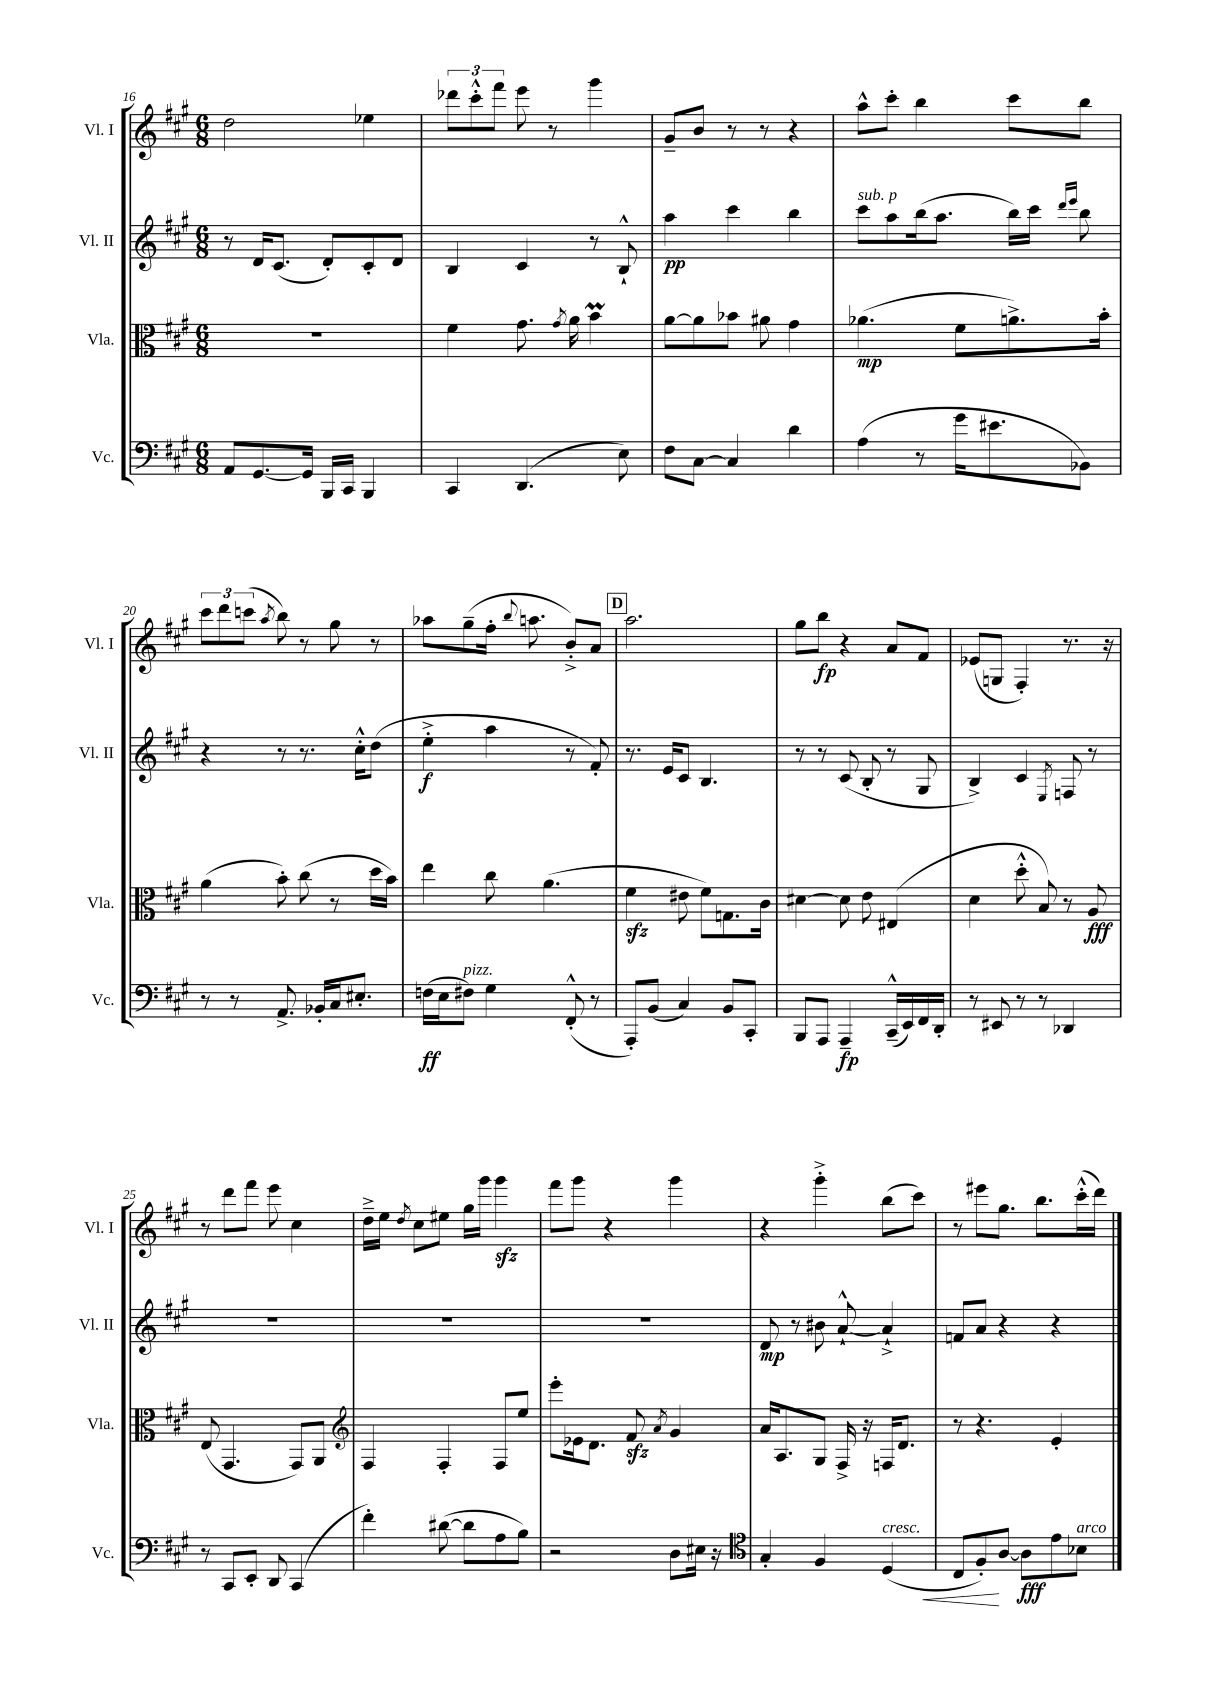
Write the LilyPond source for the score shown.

<<
\new StaffGroup <<
\new Staff = "s0" \with { instrumentName = "Vl. I" shortInstrumentName = "Vl. I" } {
    \clef treble \key a \major \numericTimeSignature \time 6/8
    \autoBeamOff d''2 ees''4 |
    \tuplet 3/2 { des'''8[ cis'''8-.-^ fis'''8] } e'''8 r8 gis'''4 |
    gis'8[-- b'8] r8 r8 r4 |
    a''8[-^ cis'''8]-. b''4 cis'''8[ b''8] |
    \tuplet 3/2 { cis'''8[ d'''8 c'''8]( } \acciaccatura { a''8 } b''8) r8 gis''8 r8 |
    aes''8[ gis''8--( fis''16]-. \appoggiatura { b''8 } a''8. b'8[-.->) a'8] |
    \mark \markup { \box "D" } a''2. |
    gis''8[ b''8]\fp r4 a'8[ fis'8] |
    ees'8[( g8] fis4-.) r8. r16 |
    r8 d'''8[ fis'''8] e'''8 cis''4 |
    d''16[---> e''16] \acciaccatura { d''8 } cis''8[ eis''8] gis''16[ gis'''16] gis'''4\sfz |
    fis'''8[ gis'''8] r4 gis'''4 |
    r4 gis'''4-.-> b''8[( cis'''8]) |
    r8 eis'''8[ gis''8.] b''8.[ cis'''16-.-^( d'''16]) \bar "|." |
}
\new Staff = "s1" \with { instrumentName = "Vl. II" shortInstrumentName = "Vl. II" } {
    \clef treble \key a \major \numericTimeSignature \time 6/8
    \autoBeamOff r8 d'16[ cis'8.]( d'8[-.) cis'8-. d'8] |
    b4 cis'4 r8 b8-!-^ |
    a''4\pp cis'''4 b''4 |
    cis'''8[^\markup { \italic "sub. p" } a''8 b''16( a''8.] b''16[) cis'''16] \grace { d'''16[ e'''16] } b''8 |
    r4 r8 r8. cis''16[-.-^ d''8]( |
    e''4-.->\f a''4 r8 fis'8-.) |
    \mark \markup { \box "D" } r8. e'16[ cis'8] b4. |
    r8 r8 cis'8( b8-. r8 gis8 |
    b4->) cis'4 \acciaccatura { e8 } f8 r8 |
    R2. |
    R2. |
    R2. |
    d'8\mp r8 bis'8 a'8~-!-^ a'4-!-> |
    f'8[ a'8] r4 r4 \bar "|." |
}
\new Staff = "s2" \with { instrumentName = "Vla." shortInstrumentName = "Vla." } {
    \clef alto \key a \major \numericTimeSignature \time 6/8
    \autoBeamOff R2. |
    fis'4 gis'8. \acciaccatura { gis'8 } a'16 b'4\prall |
    a'8[~ a'8 bes'8] ais'8 gis'4 |
    aes'4.\mp( fis'8[ a'8.->) b'16]-. |
    a'4( b'8-.) cis''8( r8 d''16[ b'16]) |
    e''4 cis''8 a'4.( |
    \mark \markup { \box "D" } fis'4\sfz eis'8 fis'8[) g8. cis'16] |
    dis'4~ dis'8 e'8 eis4( |
    d'4 d''8-.-^ b8) r8 a8\fff |
    e8( gis,4. gis,8[) a,8] |
    \clef treble fis4 fis4-. fis8[ e''8] |
    e'''8[-. ees'16 d'8.] fis'8\sfz \acciaccatura { a'8 } gis'4 |
    a'16[ a8. gis8] fis16-> r16 f16[ d'8.] |
    r8 r4. e'4-. \bar "|." |
}
\new Staff = "s3" \with { instrumentName = "Vc." shortInstrumentName = "Vc." } {
    \clef bass \key a \major \numericTimeSignature \time 6/8
    \autoBeamOff a,8[ gis,8.~ gis,16] b,,16[ cis,16] b,,4 |
    cis,4 d,4.( e8) |
    fis8[ cis8]~ cis4 d'4 |
    a4( r8 gis'16[ eis'8. bes,8]) |
    r8 r8 a,8.-> bes,16[-. cis16 eis8.]-. |
    f16[\ff( e16 fis8]^\markup { \italic "pizz." }) gis4 fis,8-.-^( r8 |
    \mark \markup { \box "D" } a,,8[-.) b,8]( cis4) b,8[ cis,8]-. |
    b,,8[ a,,8] a,,4--\fp cis,16[---^( e,16) fis,16 d,16]-. |
    r8 eis,8 r8 r8 des,4 |
    r8 cis,8[ e,8]-. d,8 cis,4( |
    fis'4-.) dis'8~( dis'8[ a8 b8]) |
    r2 d8[ eis16] r16 |
    \clef tenor gis4-. fis4 d4\<^\markup { \italic "cresc." }( |
    cis8[ fis8-.\!) a8]~ a8[\fff e'8 bes8]^\markup { \italic "arco" } \bar "|." |
}
>>
>>
\layout { \context { \Score currentBarNumber = #16 } }
